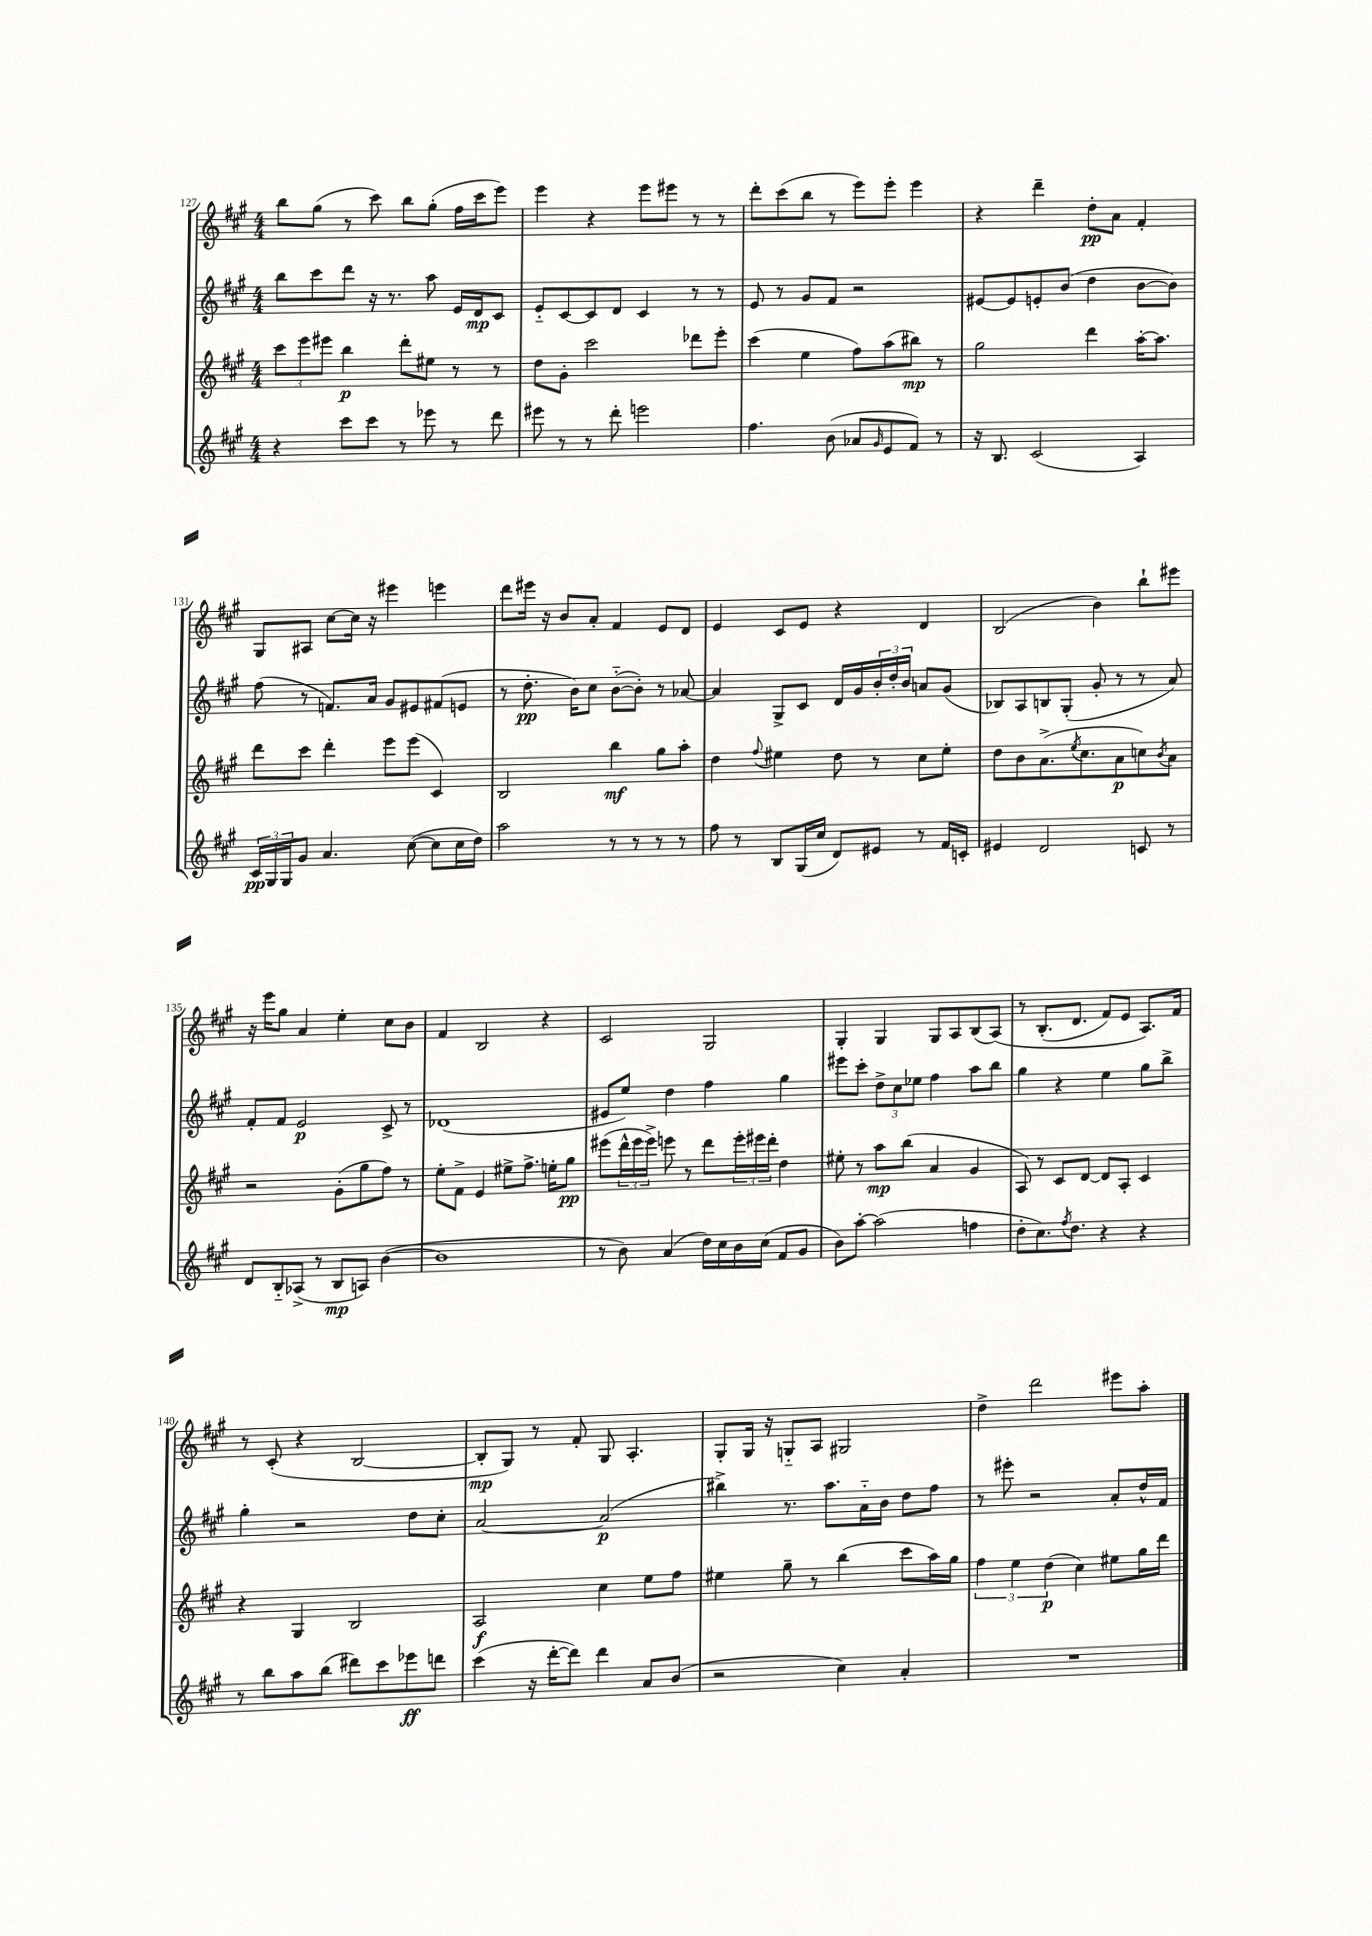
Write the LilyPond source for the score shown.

<<
\new StaffGroup <<
\new Staff = "s0" {
    \clef treble \key a \major \numericTimeSignature \time 4/4
    b''8 gis''8( r8 cis'''8) b''8 gis''8-.( fis''16 cis'''16 e'''8) |
    e'''4 r4 e'''8 eis'''8 r8 r8 |
    d'''8-. cis'''8( b''8 r8 e'''8) e'''8-. e'''4 |
    r4 d'''4-- d''8-.\pp a'8 fis'4-. |
    gis8 ais8 cis''8~ cis''16 r16 eis'''4 e'''4 |
    d'''8 eis'''16 r16 b'8 a'8-. fis'4 e'8 d'8 |
    e'4 cis'8 e'8 r4 d'4 |
    b2( b'4) b''8-! eis'''8 |
    r16 e'''16 gis''8 a'4 e''4-. cis''8 b'8 |
    fis'4 b2 r4 |
    cis'2 gis2 |
    gis4-. gis4 gis8 a8 b8( a8)\( |
    r8 b8.-.( d'8. fis'8) e'8 a8.\) fis'16 |
    r8 cis'8-.( r4 b2~ |
    b8-.\mp gis8) r8 fis'8-. gis8 a4.-. |
    gis8-. gis16 r16 g8-_ a8 gis2 |
    d''4-> d'''2 eis'''8 a''8-. \bar "|." |
}
\new Staff = "s1" {
    \clef treble \key a \major \numericTimeSignature \time 4/4
    b''8 cis'''8 d'''8 r16 r8. a''8 e'16 d'16\mp cis'8 |
    e'8-_ cis'8~ cis'8 d'8 cis'4 r8 r8 |
    e'8 r8 gis'8 fis'8 r2 |
    eis'8~ eis'8 e'8-. b'8( d''4 b'8~ b'8) |
    fis''8( r8 f'8.) a'16 gis'8 eis'8 fis'8( e'8 |
    r8 d''8.-.\pp b'16) cis''8 b'8~-_( b'8-.) r8 aes'8~ |
    aes'4 gis8-> cis'8 d'16 gis'16 \tuplet 3/2 { b'16-. d''16-. b'16 } a'8 gis'8( |
    bes8) a8 b8 gis8-.( gis'8-. r8 r8 a'8) |
    fis'8-. fis'8 e'2\p cis'8-> r8 |
    des'1( |
    eis'8 e''8) d''4 fis''4 gis''4 |
    eis'''8 cis'''8-. \tuplet 3/2 { d''8-> cis''8 ees''8 } fis''4 a''8 b''8 |
    gis''4 r4 e''4 gis''8 b''8-> |
    gis''4-. r2 d''8 cis''8-. |
    a'2~ a'2\p( |
    bis''4->) r8. a''8. a'16-_ b'16 d''8 fis''8 |
    r8 eis'''8-. r2 a'8-. d''16-^ fis'16 \bar "|." |
}
\new Staff = "s2" {
    \clef treble \key a \major \numericTimeSignature \time 4/4
    \tuplet 3/2 { cis'''8 e'''8 eis'''8 } b''4\p d'''8-. eis''8 r8 r8 |
    d''8 gis'8-. cis'''2 des'''8 e'''8-. |
    cis'''4( e''4 fis''8) a''8( bis''8\mp) r8 |
    gis''2 d'''4 a''16~-. a''8. |
    d'''8 cis'''8 d'''4-. e'''8 e'''8( cis'4) |
    b2 b''4\mf gis''8 a''8-. |
    d''4 \appoggiatura { fis''8 } eis''4 d''8 r8 cis''8 eis''8-. |
    d''8 b'8 a'8.->( \acciaccatura { e''8 } cis''8. a'8\p c''8) \acciaccatura { b'8 } a'8 |
    r2 gis'8-.( gis''8 fis''8) r8 |
    e''8-. fis'8-> e'4 eis''8-> fis''8.-> e''16-. gis''8\pp |
    eis'''8( \tuplet 3/2 { d'''16-^ eis'''16 eis'''16->) } e'''8 r8 d'''8 \tuplet 3/2 { e'''16-. eis'''16 d'''16-. } d''4 |
    eis''8-. r8 a''8\mp b''8( a'4 gis'4 |
    a8) r8 cis'8 d'8~ d'8 a8-. cis'4 |
    r4 gis4 b2 |
    a2\f cis''4 e''8 fis''8 |
    eis''4 gis''8-- r8 b''4( cis'''8 a''16) gis''16 |
    \tuplet 3/2 { fis''4 e''4 d''4\p( } cis''4) eis''8 gis''16 d'''16 \bar "|." |
}
\new Staff = "s3" {
    \clef treble \key a \major \numericTimeSignature \time 4/4
    r4 cis'''8 cis'''8 r8 ees'''8 r8 d'''8 |
    eis'''8 r8 r8 d'''8-. e'''2 |
    fis''4. b'8( aes'8 \grace { gis'16 } e'8 fis'8) r8 |
    r16 b8. cis'2( a4) |
    \tuplet 3/2 { cis'16\pp gis16 gis16 } gis'8 a'4. cis''8~( cis''8 cis''16 d''16) |
    a''2 r8 r8 r8 r8 |
    fis''8 r8 b8 gis16( cis''16 d'8) eis'8 r8 fis'16 c'16-. |
    eis'4 d'2 c'8 r8 |
    d'8 b8-_ aes8->( r8 b8\mp a8) b'4~( |
    b'1 |
    r8 b'8) a'4( d''16) cis''16 b'16 cis''16( fis'8 gis'8 |
    b'8) a''8~-. a''2( f''4 |
    d''8-. cis''8.) \acciaccatura { fis''8 } d''8. r4 r4 |
    r8 b''8 a''8 b''8( dis'''8) cis'''8 ees'''8\ff d'''8 |
    cis'''4( r16 d'''16~-. d'''8) d'''4 a'8 b'8( |
    r2 cis''4) a'4-. |
    R1 \bar "|." |
}
>>
>>
\layout { \context { \Score currentBarNumber = #127 } }
